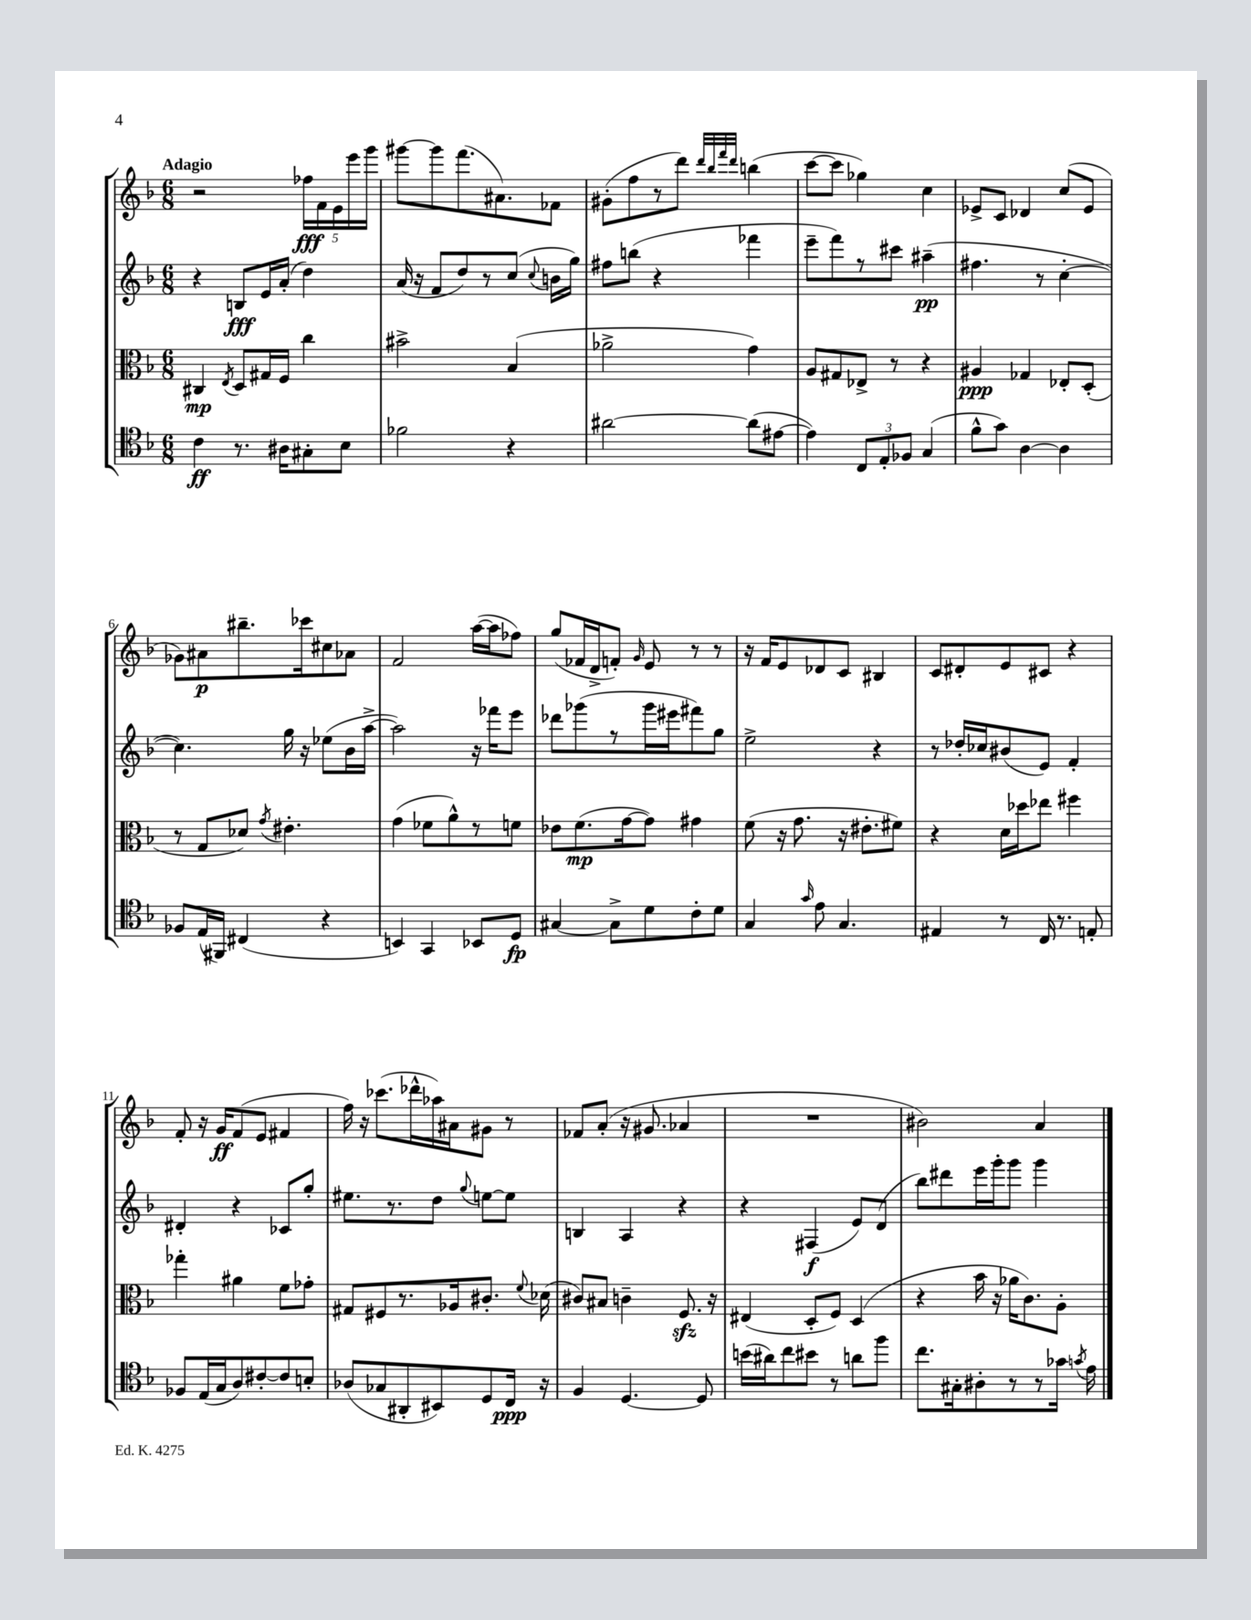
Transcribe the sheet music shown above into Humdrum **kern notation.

**kern	**kern	**kern	**kern
*staff4	*staff3	*staff2	*staff1
*clefC4	*clefC3	*clefG2	*clefG2
*k[b-]	*k[b-]	*k[b-]	*k[b-]
*M6/8	*M6/8	*M6/8	*M6/8
4c\	4C#/	4r	2r
.	8qE/	.	.
8.r	8D/L	8B/L	.
.	16G#/L	16e/L	.
16A#\LK	16F/JJ	(16a'/JJ	.
8G#'\	4cc\	4dd\)	20ff-\LL
.	.	.	20f\
.	.	.	20e\
8B-\J	.	.	.
.	.	.	20eee\
.	.	.	20ggg\JJ
=	=	=	=
2f-\	2b#^\	(16a/	[8ggg#\L
.	.	16r	.
.	.	8f/L	8ggg#\]
.	.	8dd/)	(8.fff\
.	.	8r	.
.	.	.	8.a#\)
4r	(4B-/	(8cc/J	.
.	.	8qqcc/	.
.	.	16b\LL	8f-\J
.	.	16gg\JJ)	.
=	=	=	=
[2a#\	2a-^\	8ff#\L	(8g#'\L
.	.	(8bb\J	8ff\
.	.	4r	8r
.	.	.	8ddd\J)
.	.	.	32qqddd/LLL
.	.	.	32qqbb-/
.	.	.	32qqfff/
.	.	.	32qqddd/JJJ
(8a#\]L	4g\)	4fff-\	(4bb\
[8e#\J	.	.	.
=	=	=	=
4e#\])	8A/L	8eee~\L	[8ccc\L
.	8G#/	8fff\)	8ccc\]J
12C/L	8E-^/J	8r	4gg-\)
12E'/	.	.	.
.	8r	8ccc#\J	.
12F-/J	.	.	.
(4G/	4r	(4aa#~\	4cc\
=	=	=	=
8f^^\L	4A#/	4.ff#\	8e-^/L
8g\J)	.	.	8c/J
[4A\	4G-/	.	4d-/
.	.	8r	.
4A\]	8E-'/L	[4cc'\	(8cc/L
.	(8D'/J	.	8e-/J
=	=	=	=
8F-/L	8r	4.cc\])	8g-\L)
(16E/L	8G/L	.	8a#\
16FF#/JJ)	.	.	.
(4C#/	8d-/J)	.	8.bb#~\
.	8qg/	.	.
.	4.e#'\	16gg\	.
.	.	16r	16ccc-\k
4r	.	(8ee-\L	8cc#\
.	.	16b-\L	8a-\J
.	.	[16aa^\JJ	.
=	=	=	=
4BB/)	(4g\	2aa\])	2f/
4GG/	8f-\L	.	.
.	8a^^\)	.	.
8BB-/L	8r	16r	([16aa\LL
.	.	16fff-\LK	16aa\]J
8D/J	8f\J	8eee\J	8ff-\J)
=	=	=	=
[4G#/	8e-\L	8ddd-\L	(8gg/L
.	(8.f\	(8ggg-\	16f-/L
.	.	.	16d^/J
8G#^\]L	.	8r	8f'/J)
.	[16g\k	.	.
.	.	.	16qqg/
8d\	8g\]J)	16ggg-\L	8e/
.	.	16eee#\J	.
8c'\	4g#\	8fff#\)	8r
8d\J	.	8gg\J	8r
=	=	=	=
4G/	(8f\	2ee^\	16r
.	.	.	16f/LK
.	16r	.	8e/
.	8.g\	.	.
16qqg/	.	.	.
8e\	.	.	8d-/
4.G/	16r	.	8c/J
.	8.e#'\L	.	.
.	.	4r	4B#/
.	8f#\J)	.	.
=	=	=	=
4E#/	4r	8r	8c/L
.	.	16dd-'/LL	8d#'/
.	.	16cc-/J	.
8r	16d\LL	(8b#/	8e/
.	16dd-\J	.	.
16C/	8ee-\J	8e/J)	8c#/J
8.r	.	.	.
.	4ff#\	4f'/	4r
8E'/	.	.	.
=	=	=	=
8F-/L	4gg-'\	4d#'/	8f'/
(16E/L	.	.	16r
16G/J	.	.	16g/LK
8A/)	4a#\	4r	(8f/
[8c#'/	.	.	8e/J
8c#/]	8f\L	8c-/L	4f#/
8B'/J	8g-'\J	8gg'/J	.
=	=	=	=
(8A-/L	8G#/L	8.ee#\L	16ff\)
.	.	.	16r
8G-/	8F#/	.	(8.ccc-\L
.	.	8.r	.
8AA#'/	8.r	.	.
.	.	.	16ddd-^^\L
8BB#/)	.	8dd\J	16aa-\)
.	16A-/k	.	16a#\J
.	.	8qqgg/	.
8D/	8.c#'/J	[8ee\L	8g#\J
16C/Jk	.	8ee\]J	8r
.	8qqf/	.	.
16r	(16d-\	.	.
=	=	=	=
4F/	8c#/L)	4B/	8f-/L
.	8B#/J	.	(8a'/J
[4.D/	4c~\	4A/	16r
.	.	.	8.g#/
.	8.F/	4r	4a-/
8D/]	.	.	.
.	16r	.	.
=	=	=	=
(16b\LL	(4E#/	4r	2.r
16a#\J)	.	.	.
8cc\	.	.	.
8b#\J	8D'/L	(4F#/	.
8r	8F/J)	.	.
8a\L	(4D/	8e/L)	.
8ff\J	.	(8d/J	.
=	=	=	=
8.cc\L	4r	8bb-\L)	2b#\)
.	.	8ddd#\	.
16G#'\k	.	.	.
8A#'\	16b-\	16eee\L	.
.	16r	16ggg'\J	.
8r	16a-\LK	8ggg\J	.
.	8.c\)	.	.
8r	.	4ggg\	4a/
16g-\Jk	8A'\J	.	.
8qg/	.	.	.
16e\	.	.	.
==	==	==	==
*-	*-	*-	*-
